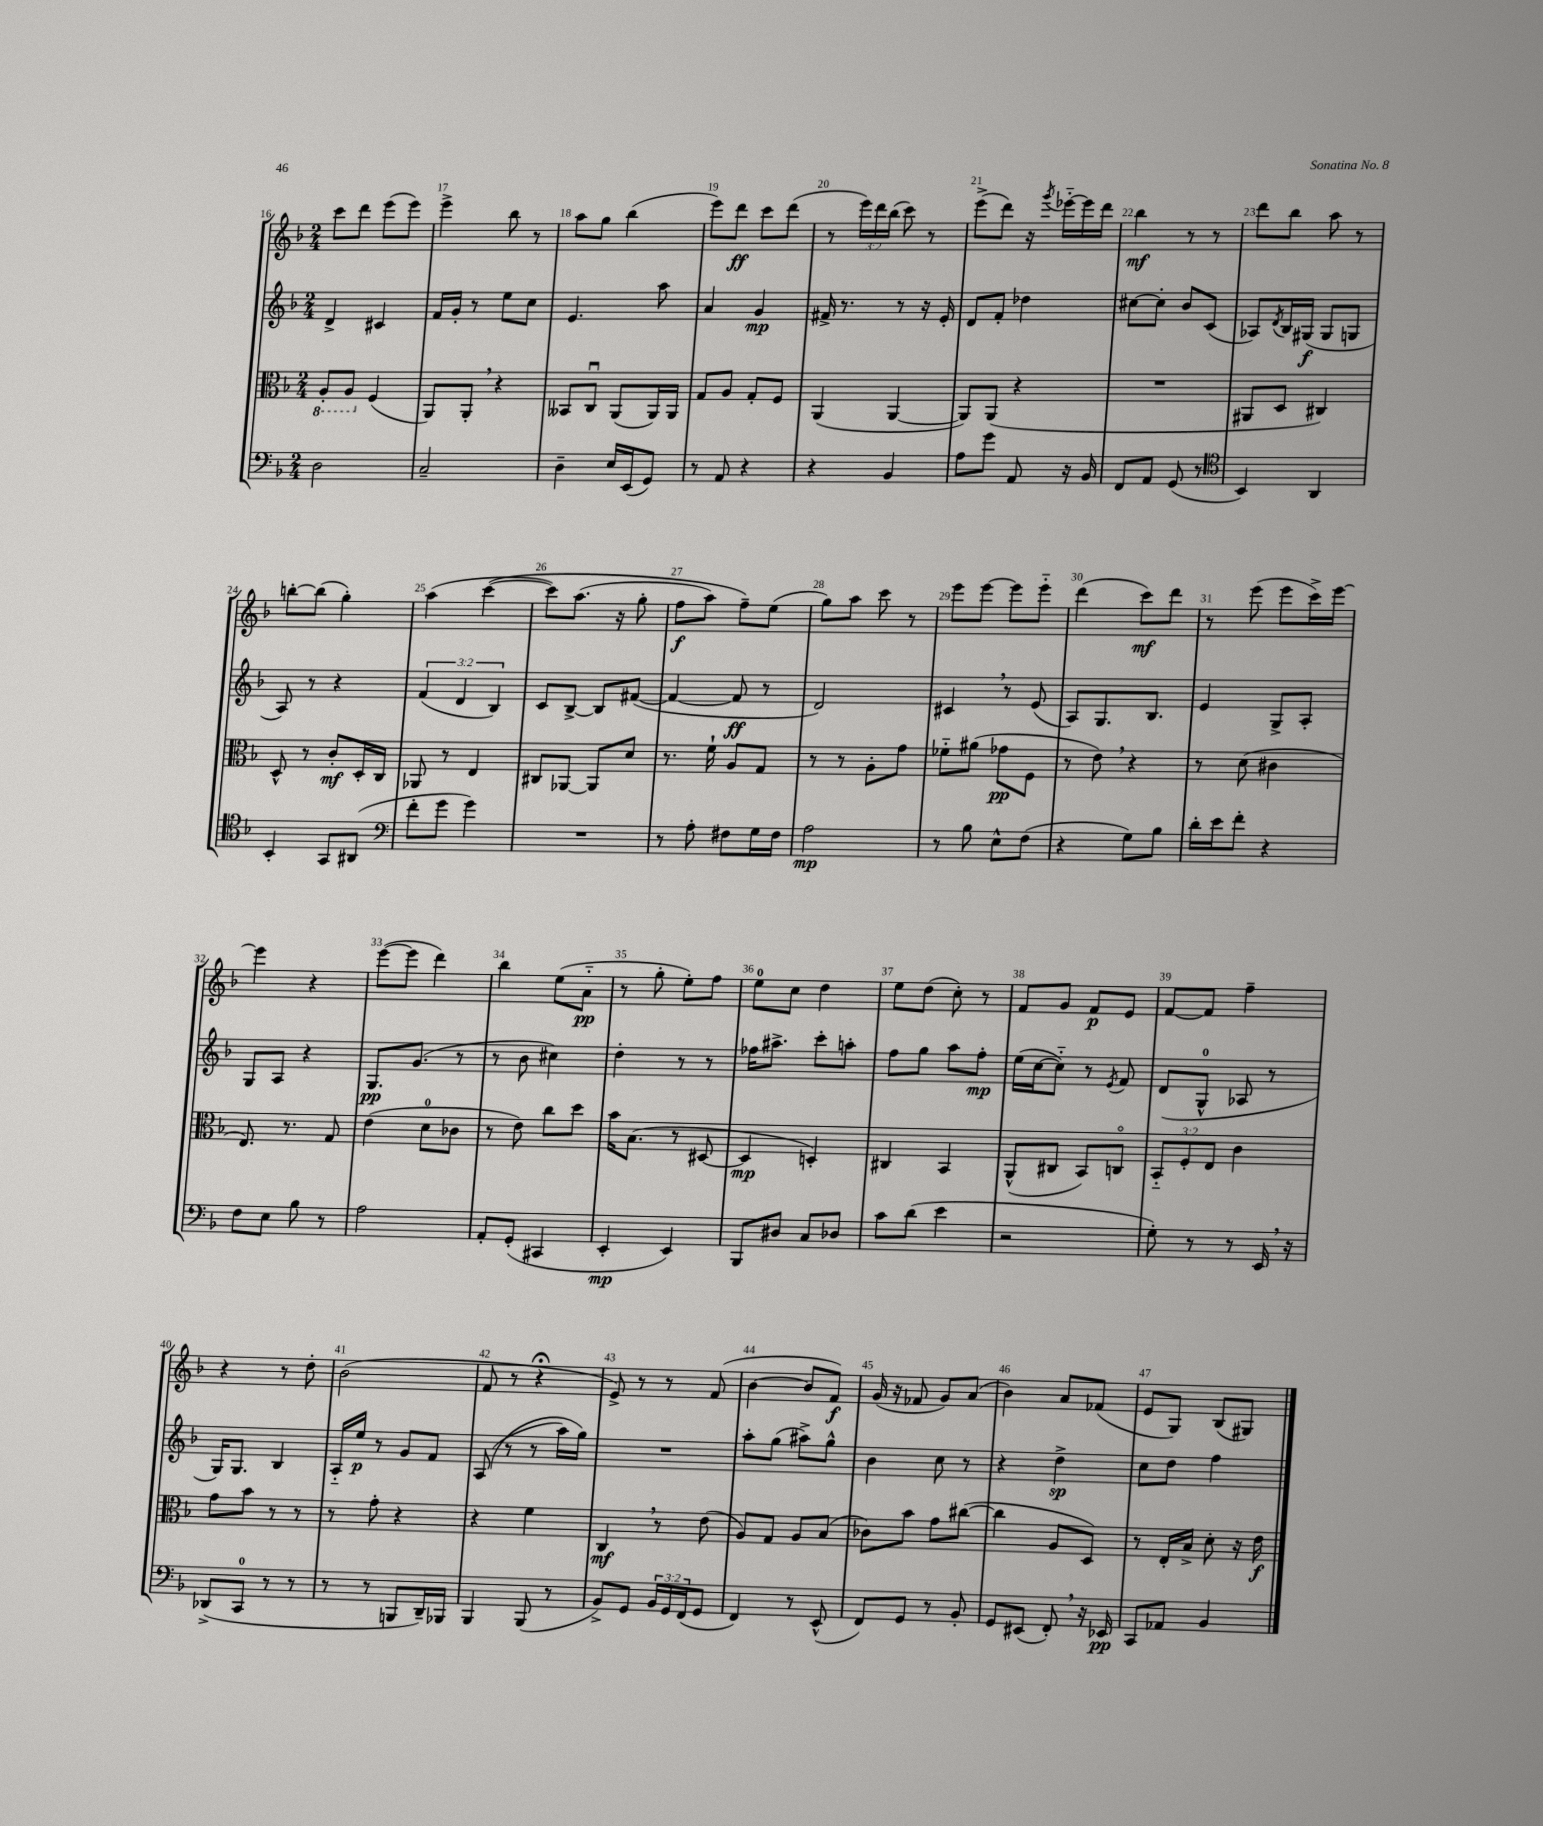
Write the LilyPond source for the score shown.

<<
\new StaffGroup <<
\new Staff = "s0" {
    \clef treble \key f \major \numericTimeSignature \time 2/4 \override Staff.TupletNumber.text = #tuplet-number::calc-fraction-text
    c'''8 d'''8 e'''8( e'''8) |
    e'''4-> bes''8 r8 |
    a''8 g''8 bes''4( |
    e'''8) d'''8\ff c'''8 d'''8( |
    r8 \tuplet 3/2 { e'''16) d'''16 bes''16( } c'''8) r8 |
    e'''8->( d'''8) r16 \acciaccatura { g'''8 } ees'''16~-_ ees'''16 d'''16 |
    bes''4\mf r8 r8 |
    d'''8 bes''8 a''8 r8 |
    b''8~-. b''8( g''4-.) |
    a''4( c'''4~\( |
    c'''8) a''8.( r16 g''8-. |
    f''8\f a''8) f''8--\) e''8( |
    g''8) a''8 c'''8 r8 |
    e'''8 e'''8~ e'''8 e'''8-_ |
    d'''4( c'''8\mf) d'''8 |
    r8 e'''8( e'''8 c'''16->) e'''16~ |
    e'''4 r4 |
    e'''8~( e'''8 d'''4) |
    bes''4 e''8( a'8-_\pp |
    r8 g''8-. e''8-.) f''8 |
    e''8-0 c''8 d''4 |
    e''8 d''8( c''8-.) r8 |
    f'8 g'8 f'8\p e'8 |
    f'8~ f'8 f''4-- |
    r4 r8 d''8-. |
    bes'2( |
    f'8 r8 r4\fermata |
    e'8->) r8 r8 f'8( |
    bes'4~ bes'8 f'8\f) |
    g'16( r16 fes'8 g'8) a'8( |
    bes'4) a'8 fes'8( |
    e'8 g8) bes8( gis8) \bar "|." |
}
\new Staff = "s1" {
    \clef treble \key f \major \numericTimeSignature \time 2/4 \override Staff.TupletNumber.text = #tuplet-number::calc-fraction-text
    d'4-> cis'4 |
    f'16 g'16-. r8 e''8 c''8 |
    e'4. a''8 |
    a'4 g'4\mp |
    fis'16-> r8. r8 r16 e'16-. |
    d'8 f'8-. des''4 |
    cis''8~ cis''8-. bes'8 c'8( |
    aes8) \acciaccatura { d'8 } bes16 gis16\f( gis8 g8 |
    a8) r8 r4 |
    \tuplet 3/2 { f'4( d'4 bes4) } |
    c'8 bes8~-> bes8 fis'8~( |
    fis'4~ fis'8\ff r8 |
    d'2) |
    cis'4 \breathe r8 e'8( |
    a8) g8. bes8. |
    e'4 g8-> a8-. |
    g8 a8 r4 |
    g8.\pp g'8.( r8 |
    r8 bes'8 cis''4) |
    d''4-. r8 r8 |
    fes''16 ais''8.-> c'''8-. a''8-. |
    f''8 g''8 a''8 f''8-.\mp |
    e''16( c''16~ c''8-_) r8 \acciaccatura { e'8 } f'8 |
    d'8( g8-0-^ aes8 r8 |
    g16) g8. bes4 |
    a16-_ e''16\p r8 g'8 f'8 |
    a8(\( r8 r8 a''16) g''16\) |
    R2 |
    a''8-. g''8( ais''8->) g''8-^ |
    bes'4 c''8 r8 |
    r4 d''4->\sp |
    c''8 d''8 f''4 \bar "|." |
}
\new Staff = "s2" {
    \clef alto \key f \major \numericTimeSignature \time 2/4 \override Staff.TupletNumber.text = #tuplet-number::calc-fraction-text
    \ottava #-1 a,8-. a,8 \ottava #0 f4( |
    a,8) a,8-. \breathe r4 |
    beses,8 c8\downbow a,8( a,16) a,16 |
    g8 a8 g8-. f8 |
    a,4( a,4~ |
    a,8) a,8( r4 |
    R2 |
    ais,8 d8 cis4) |
    d8-^ r8 c'8-.\mf d16-. c16 |
    aes,8 r8 e4 |
    cis8 aes,8~ aes,8 d'8 |
    r8. f'16-! a8 g8 |
    r8 r8 a8-. g'8 |
    fes'8-_ ais'8( ges'8\pp f8 |
    r8 e'8) \breathe r4 |
    r8 d'8( cis'4 |
    e8.) r8. g8 |
    e'4( d'8-0 ces'8 |
    r8 e'8) c''8 d''8 |
    bes'16 bes8.( r8 dis8~ |
    dis4\mp d4-.) |
    cis4 bes,4 |
    a,8-^( cis8 bes,8) c8\flageolet |
    \tuplet 3/2 { bes,8-_ f8-. e8 } c'4 |
    g'8 bes'8 r8 r8 |
    r8 g'8-. r4 |
    r4 f'4 |
    c4\mf \breathe r8 e'8( |
    a8) g8 a8 bes8( |
    ces'8) bes'8 g'8 cis''8~( |
    cis''4 a8 d8) |
    r8 e16-. bes16-> d'8-. r16 e'16\f \bar "|." |
}
\new Staff = "s3" {
    \clef bass \key f \major \numericTimeSignature \time 2/4 \override Staff.TupletNumber.text = #tuplet-number::calc-fraction-text
    d2 |
    c2-- |
    d4-- e16 e,16( g,8) |
    r8 a,8 r4 |
    r4 bes,4 |
    a8 g'8 a,8 r16 bes,16 |
    f,8 a,8 g,8( r8 |
    \clef tenor bes,4) a,4 |
    bes,4-. g,8 ais,8( |
    \clef bass f'8-. g'8 g'4) |
    R2 |
    r8 a8-. fis8 g16 fis16 |
    a2\mp |
    r8 bes8 e8-^ f8( |
    r4 g8) bes8 |
    d'16-. e'16 f'8-. r4 |
    f8 e8 bes8 r8 |
    a2 |
    a,8-. g,8-.( cis,4 |
    e,4-.\mp e,4) |
    bes,,8 dis8 c8 des8 |
    c'8 d'8( e'4 |
    r2 |
    g8-.) r8 r8 e,16 \breathe r16 |
    des,8->( c,8-0 r8 r8 |
    r8 r8 b,,8 d,16--) bes,,16 |
    bes,,4 bes,,8( r8 |
    bes,8->) g,8 \tuplet 3/2 { bes,16 g,16 f,16( } g,8 |
    f,4) r8 e,8-^( |
    f,8) g,8 r8 bes,8-. |
    g,8 eis,8( f,8-.) \breathe r16 ees,16\pp |
    c,8 aes,8 bes,4 \bar "|." |
}
>>
>>
\layout { \context { \Score currentBarNumber = #16 \override BarNumber.break-visibility = ##(#f #t #t) barNumberVisibility = #all-bar-numbers-visible } }
